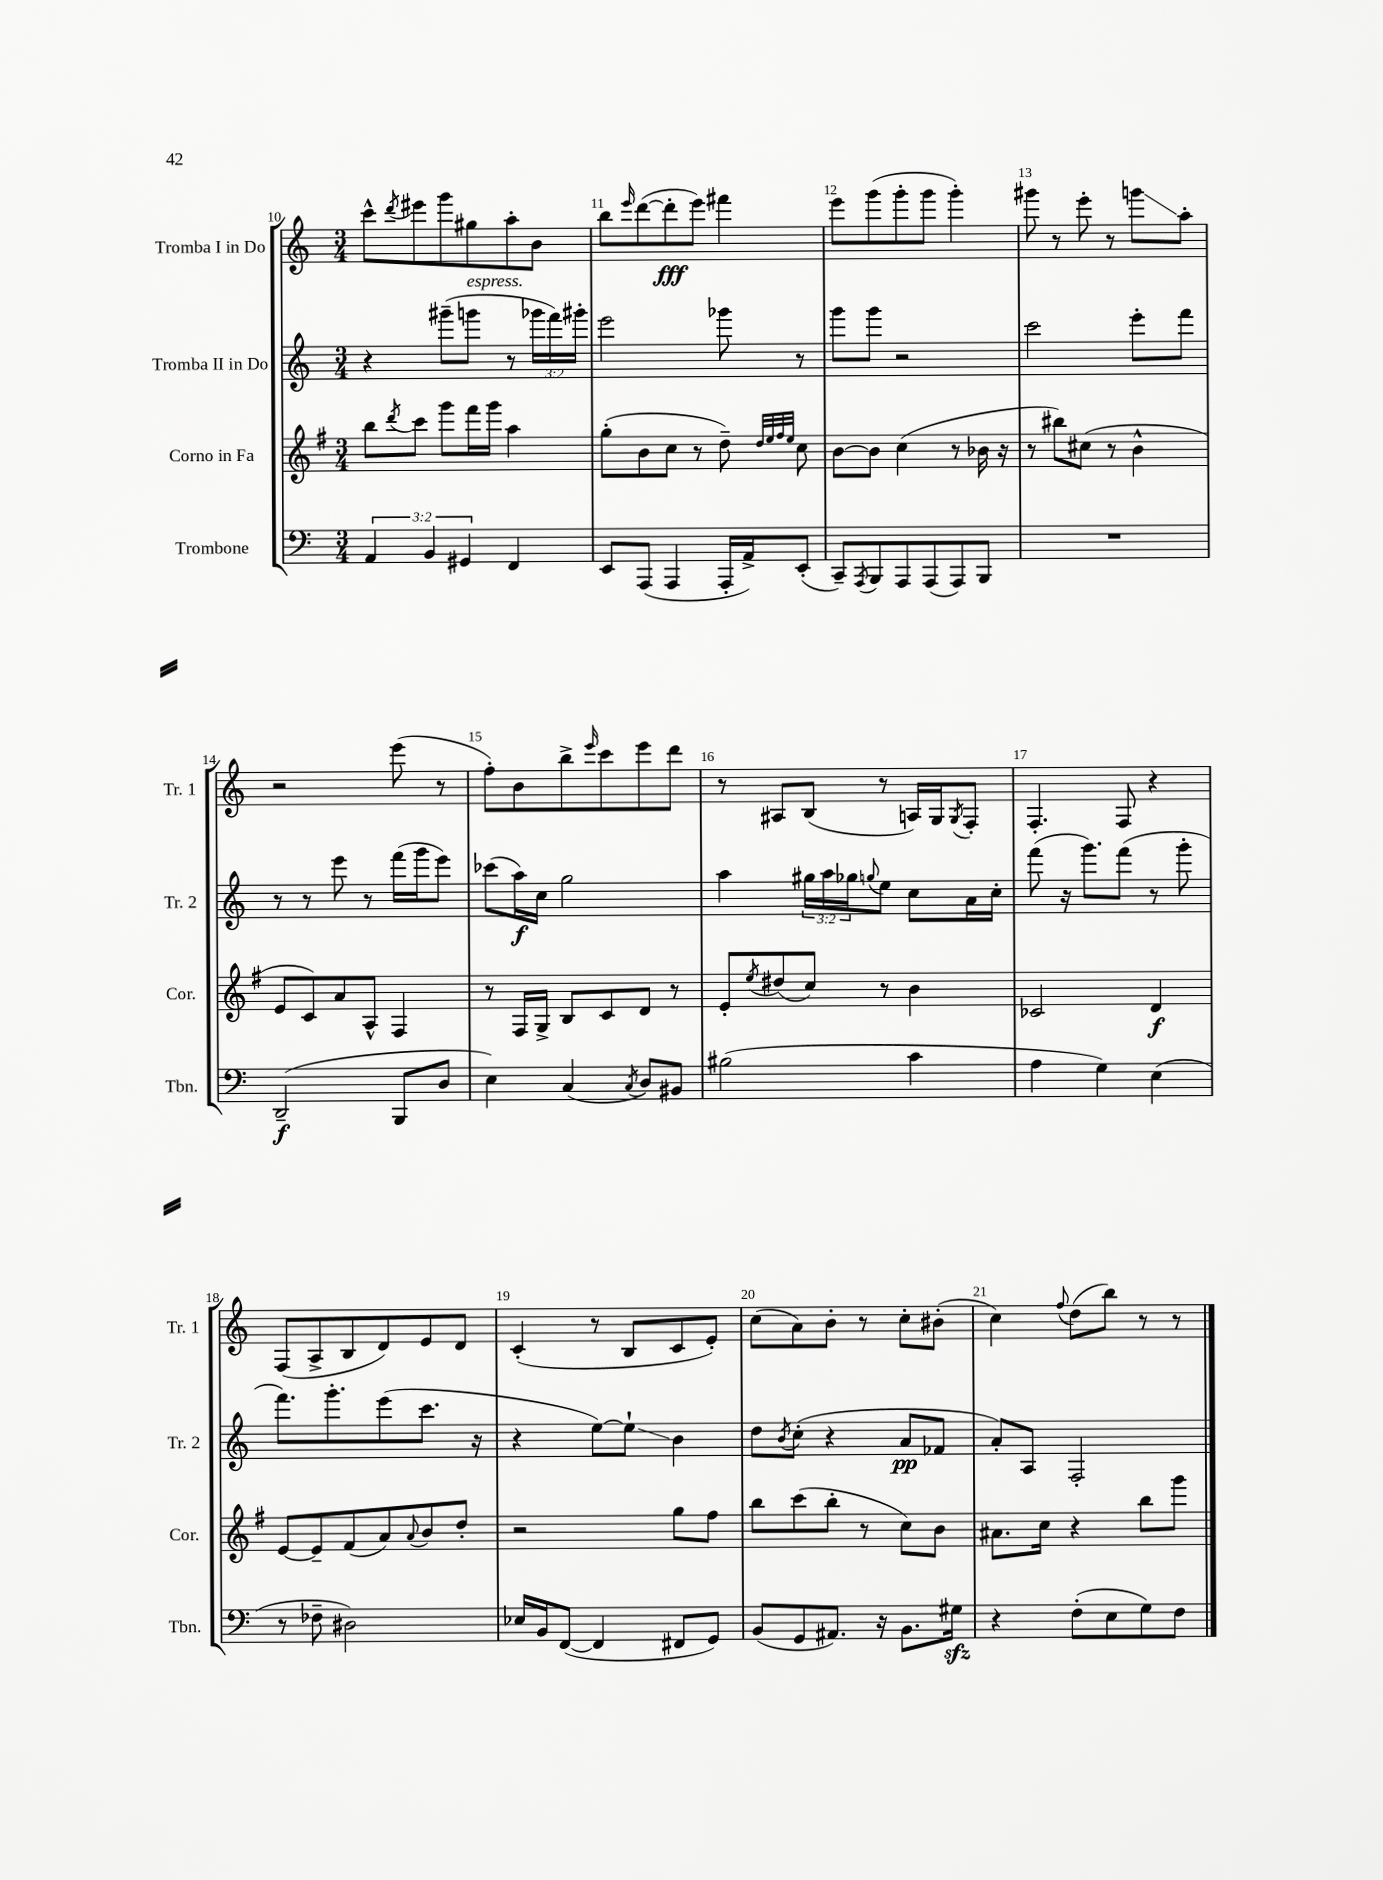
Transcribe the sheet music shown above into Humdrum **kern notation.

**kern	**kern	**kern	**kern
*staff4	*staff3	*staff2	*staff1
*clefF4	*clefG2	*clefG2	*clefG2
*k[]	*k[f#]	*k[]	*k[]
*M3/4	*M3/4	*M3/4	*M3/4
6AA	8bb	4r	8ccc^^
.	8qddd	.	8qddd
.	8ccc	.	8eee#
6BB	.	.	.
.	8ggg	(8ggg#~	8ggg
6GG#	.	.	.
.	16fff#	8ggg	8gg#
.	16ggg	.	.
4FF	4aa	8r	8aa'
.	.	24ggg-	8b
.	.	24fff)	.
.	.	24ggg#'	.
=	=	=	=
8EE	(8gg'	2eee	8bb
.	.	.	16qqeee
(8AAA	8b	.	([8ddd
4AAA	8cc	.	8ddd']
.	8r	.	8eee)
16AAA'	8dd~)	8ggg-	4fff#
16AA^)	.	.	.
.	32qqdd	.	.
.	32qqee	.	.
.	32qqff#	.	.
.	32qqee	.	.
(8EE'	8cc	8r	.
=	=	=	=
8CC~)	[8b	8ggg	8eee
8qAAA	.	.	.
8BBB	8b]	8ggg	(8ggg
8AAA	(4cc	2r	8ggg'
(8AAA	.	.	8ggg
8AAA)	8r	.	4ggg')
8BBB	16b-	.	.
.	16r	.	.
=	=	=	=
2.r	8r	2ccc	8ggg#
.	8bb#)	.	8r
.	(8cc#	.	8eee'
.	8r	.	8r
.	4b^^	8eee'	8ggg
.	.	8fff	8aa'
=	=	=	=
(2DD~	8e	8r	2r
.	8c)	8r	.
.	8a	8eee	.
.	8A^^	8r	.
8BBB	4F#	(16fff	(8eee
.	.	16ggg	.
8D	.	8eee)	8r
=	=	=	=
4E)	8r	(8ccc-	8ff')
.	16F#	16aa)	8b
.	16G^	16cc	.
(4C	8B	2gg	8bb^
.	.	.	16qqeee
.	8c	.	8ccc
8qC	.	.	.
8D)	8d	.	8eee
8BB#	8r	.	8ddd
=	=	=	=
(2B#	8e'	4aa	8r
.	8qee	.	.
.	(8dd#	.	8A#
.	8cc)	24gg#	(8B
.	.	24aa	.
.	.	24gg-	.
.	.	8qqgg	.
.	8r	8ee	8r
4c	4b	8cc	16A)
.	.	.	16G
.	.	.	8qG
.	.	16a	8F'
.	.	16cc'	.
=	=	=	=
4A	2c-	(8fff	4.F'
.	.	16r	.
.	.	8.ggg)	.
4G)	.	.	.
.	.	(8fff	8F
(4E	4d	8r	4r
.	.	8ggg'	.
=	=	=	=
8r	[8e	8.fff)	(8F
8F-~	8e~]	.	8A^
.	.	8.ggg'	.
2D#)	(8f#	.	8B
.	8a)	(8eee	8d)
.	8qqa	.	.
.	8b	8.ccc	8e
.	8dd'	.	8d
.	.	16r	.
=	=	=	=
16E-	2r	4r	(4c'
16BB	.	.	.
([8FF	.	.	.
4FF]	.	[8ee)	8r
.	.	8ee`]	8B
8FF#	8gg	4b	8c
8GG)	8ff#	.	8e')
=	=	=	=
(8BB	8bb	8dd	(8cc
.	.	8qb	.
8GG	(8ccc	(8cc'	8a)
8.AA#)	8bb'	4r	8b'
.	8r	.	8r
16r	.	.	.
8.BB	8cc)	8a	8cc'
.	8b	8f-	(8b#'
16G#	.	.	.
=	=	=	=
4r	8.a#	8a')	4cc)
.	.	8A	.
.	16cc	.	.
.	.	.	8qqff
(8F'	4r	2F'	(8dd
8E	.	.	8bb)
8G)	8bb	.	8r
8F	8ggg	.	8r
==	==	==	==
*-	*-	*-	*-
